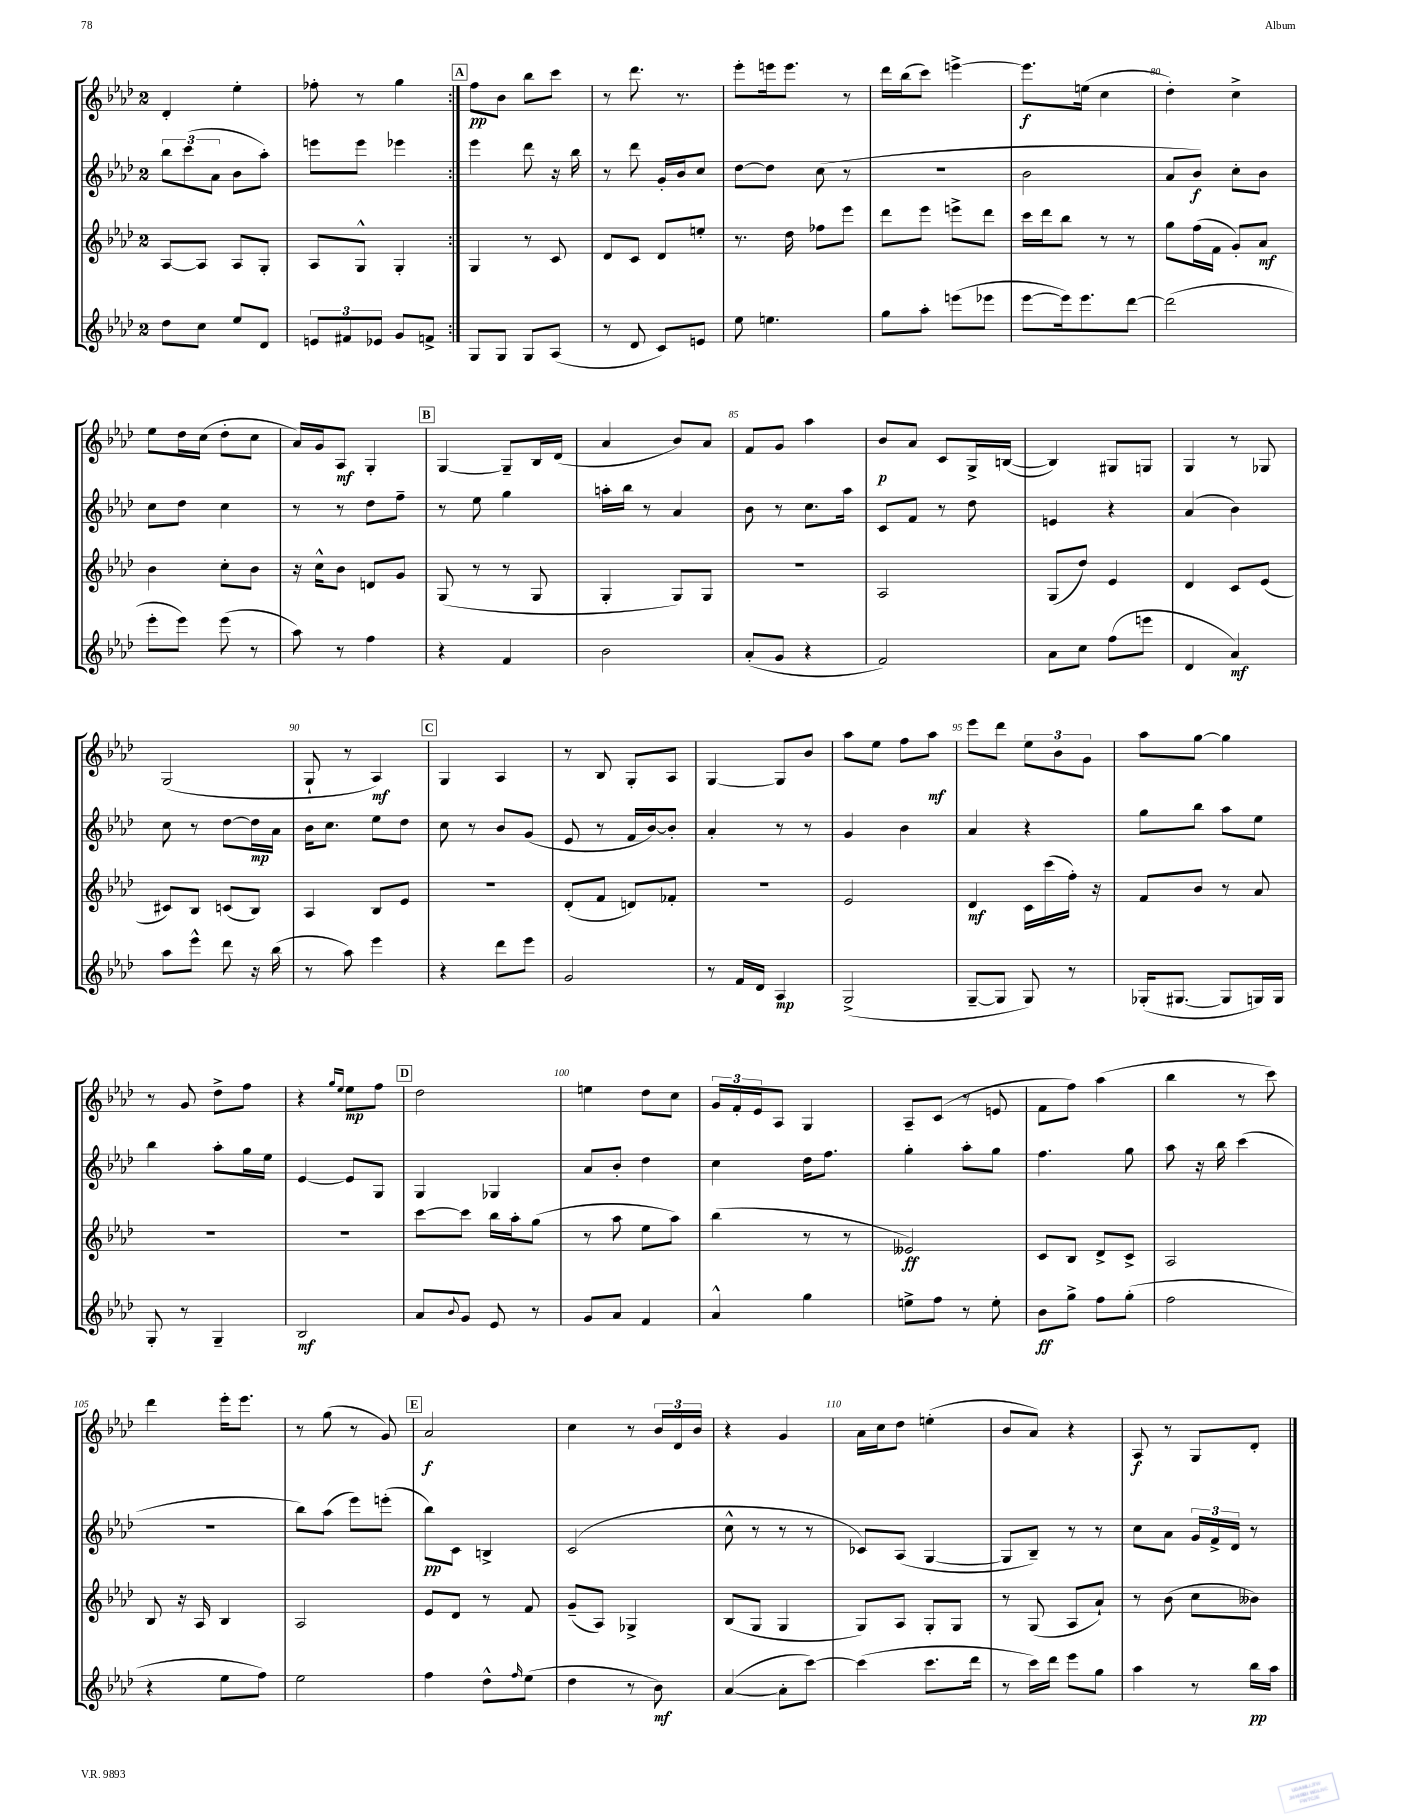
<<
\new StaffGroup <<
\new Staff = "s0" {
    \clef treble \key aes \major \once \override Staff.TimeSignature.style = #'single-digit \time 2/4
    \repeat volta 2 { des'4-. ees''4-. |
    fes''8-. r8 g''4 | }
    \mark \markup { \box "A" } f''8\pp bes'8 bes''8 c'''8 |
    r8 des'''8. r8. |
    ees'''8-. e'''16 e'''8. r8 |
    des'''16 bes''16( c'''8) e'''4~-> |
    e'''8.\f e''16( c''4 |
    des''4-.) c''4-> |
    ees''8 des''16 c''16( des''8-. c''8 |
    aes'16) g'16 aes8\mf g4-. |
    \mark \markup { \box "B" } g4~ g8-- bes16 des'16( |
    aes'4 bes'8) aes'8 |
    f'8 g'8 aes''4 |
    bes'8\p aes'8 c'8 g16-> b16~( |
    b4) gis8 g8 |
    g4 r8 ges8 |
    g2( |
    g8-! r8 aes4\mf) |
    \mark \markup { \box "C" } g4 aes4 |
    r8 bes8 g8-. aes8 |
    g4~ g8 bes'8 |
    aes''8 ees''8 f''8 aes''8\mf |
    ees'''8 des'''8 \tuplet 3/2 { ees''8 bes'8 g'8 } |
    aes''8 g''8~ g''4 |
    r8 g'8 des''8-> f''8 |
    r4 \grace { g''16 ees''16 } ees''8\mp f''8 |
    \mark \markup { \box "D" } des''2 |
    e''4 des''8 c''8 |
    \tuplet 3/2 { g'16 f'16-. ees'16 } aes8 g4 |
    aes8-- c'8( r8 e'8 |
    f'8 f''8) aes''4( |
    bes''4 r8 c'''8) |
    des'''4 ees'''16-. ees'''8. |
    r8 g''8( r8 g'8) |
    \mark \markup { \box "E" } aes'2\f |
    c''4 r8 \tuplet 3/2 { bes'16 des'16 bes'16 } |
    r4 g'4 |
    aes'16 c''16 des''8 e''4-.( |
    bes'8 aes'8) r4 |
    aes8\f r8 g8 des'8-. \bar "|." |
}
\new Staff = "s1" {
    \clef treble \key aes \major \once \override Staff.TimeSignature.style = #'single-digit \time 2/4
    \repeat volta 2 { \tuplet 3/2 { bes''8 c'''8( aes'8 } bes'8 aes''8-.) |
    e'''8 e'''8 ees'''4 | }
    \mark \markup { \box "A" } ees'''4 des'''8 r16 bes''16 |
    r8 des'''8 g'16-. bes'16 c''8 |
    des''8~ des''8 c''8( r8 |
    r2 |
    bes'2 |
    aes'8 bes'8\f) c''8-. bes'8 |
    c''8 des''8 c''4 |
    r8 r8 des''8 f''8-- |
    \mark \markup { \box "B" } r8 ees''8 g''4 |
    a''16-. bes''16 r8 aes'4 |
    bes'8 r8 c''8. aes''16 |
    c'8 f'8 r8 des''8 |
    e'4 r4 |
    aes'4( bes'4) |
    c''8 r8 des''8~ des''16\mp aes'16 |
    bes'16 c''8. ees''8 des''8 |
    \mark \markup { \box "C" } c''8 r8 bes'8 g'8( |
    ees'8 r8 f'16 bes'16~) bes'8-. |
    aes'4-. r8 r8 |
    g'4 bes'4 |
    aes'4 r4 |
    g''8 bes''8 aes''8 ees''8 |
    bes''4 aes''8-. g''16 ees''16 |
    ees'4~ ees'8 g8 |
    \mark \markup { \box "D" } g4 ges4 |
    aes'8 bes'8-. des''4 |
    c''4 des''16 f''8. |
    g''4-. aes''8-. g''8 |
    f''4. g''8 |
    aes''8 r16 bes''16 c'''4( |
    r2 |
    bes''8) aes''8( ees'''8) e'''8-.( |
    \mark \markup { \box "E" } bes''8\pp) c'8 b4-> |
    c'2( |
    c''8-^ r8 r8 r8 |
    ces'8) aes8( g4~ |
    g8 bes8--) r8 r8 |
    c''8 aes'8 \tuplet 3/2 { g'16 f'16-> des'16 } r8 \bar "|." |
}
\new Staff = "s2" {
    \clef treble \key aes \major \once \override Staff.TimeSignature.style = #'single-digit \time 2/4
    \repeat volta 2 { aes8~ aes8 aes8 g8-. |
    aes8 g8-^ g4-. | }
    \mark \markup { \box "A" } g4 r8 c'8 |
    des'8 c'8 des'8 e''8-. |
    r8. des''16 fes''8 ees'''8 |
    des'''8 ees'''8 e'''8-> des'''8 |
    c'''16 des'''16 bes''8 r8 r8 |
    g''8 f''16( f'16 g'8-.) aes'8\mf |
    bes'4 c''8-. bes'8 |
    r16 c''16-^ bes'8 d'8 g'8 |
    \mark \markup { \box "B" } g8( r8 r8 g8 |
    g4-. g8) g8 |
    r2 |
    aes2 |
    g8( des''8) ees'4 |
    des'4 c'8 ees'8( |
    cis'8) bes8 c'8( bes8) |
    aes4 bes8 ees'8 |
    \mark \markup { \box "C" } R2 |
    des'8-.( f'8 d'8) fes'8-. |
    R2 |
    ees'2 |
    des'4\mf c'16 c'''16( f''16-.) r16 |
    f'8 bes'8 r8 aes'8 |
    R2 |
    R2 |
    \mark \markup { \box "D" } c'''8~ c'''8 bes''16 aes''16-. g''8( |
    r8 aes''8 ees''8 aes''8) |
    bes''4( r8 r8 |
    eeses'2\ff) |
    c'8 bes8 des'8-> c'8-> |
    aes2 |
    bes8 r16 aes16 bes4 |
    aes2 |
    \mark \markup { \box "E" } ees'8 des'8 r8 f'8 |
    g'8--( aes8) ges4-> |
    bes8( g8 g4 |
    g8) aes8 g8-. g8 |
    r8 g8( aes8 aes'8-!) |
    r8 bes'8( c''8 beses'8) \bar "|." |
}
\new Staff = "s3" {
    \clef treble \key aes \major \once \override Staff.TimeSignature.style = #'single-digit \time 2/4
    \repeat volta 2 { des''8 c''8 ees''8 des'8 |
    \tuplet 3/2 { e'8 fis'8 ees'8 } g'8 f'8-> | }
    \mark \markup { \box "A" } g8 g8 g8 aes8( |
    r8 des'8 c'8) e'8 |
    ees''8 e''4. |
    g''8 aes''8-. e'''8( ees'''8 |
    ees'''8~ ees'''16) ees'''8. des'''8~ |
    des'''2( |
    ees'''8-. ees'''8) ees'''8( r8 |
    aes''8) r8 f''4 |
    \mark \markup { \box "B" } r4 f'4 |
    bes'2 |
    aes'8-.( g'8 r4 |
    f'2) |
    aes'8 c''8 f''8( e'''8 |
    des'4 aes'4\mf) |
    aes''8 ees'''8-^ des'''8 r16 bes''16( |
    r8 aes''8) ees'''4 |
    \mark \markup { \box "C" } r4 des'''8 ees'''8 |
    g'2 |
    r8 f'16 des'16 aes4\mp |
    g2->( |
    g8~-- g8 g8) r8 |
    ges16-.( gis8.~ gis8 g16) g16 |
    g8-. r8 g4-- |
    bes2\mf |
    \mark \markup { \box "D" } aes'8 \appoggiatura { bes'8 } g'8 ees'8 r8 |
    g'8 aes'8 f'4 |
    aes'4-^ g''4 |
    e''8-> f''8 r8 e''8-. |
    bes'8\ff g''8-> f''8 g''8-.( |
    f''2 |
    r4 ees''8 f''8) |
    ees''2 |
    \mark \markup { \box "E" } f''4 des''8-^ \grace { f''16 } ees''8( |
    des''4 r8 bes'8\mf) |
    aes'4~( aes'8-. c'''8~) |
    c'''4( c'''8. des'''16 |
    r8 c'''16) des'''16 ees'''8 g''8 |
    aes''4 r8 bes''16\pp aes''16 \bar "|." |
}
>>
>>
\layout { \context { \Score currentBarNumber = #73 \override BarNumber.break-visibility = ##(#f #t #t) barNumberVisibility = #(every-nth-bar-number-visible 5) } }
